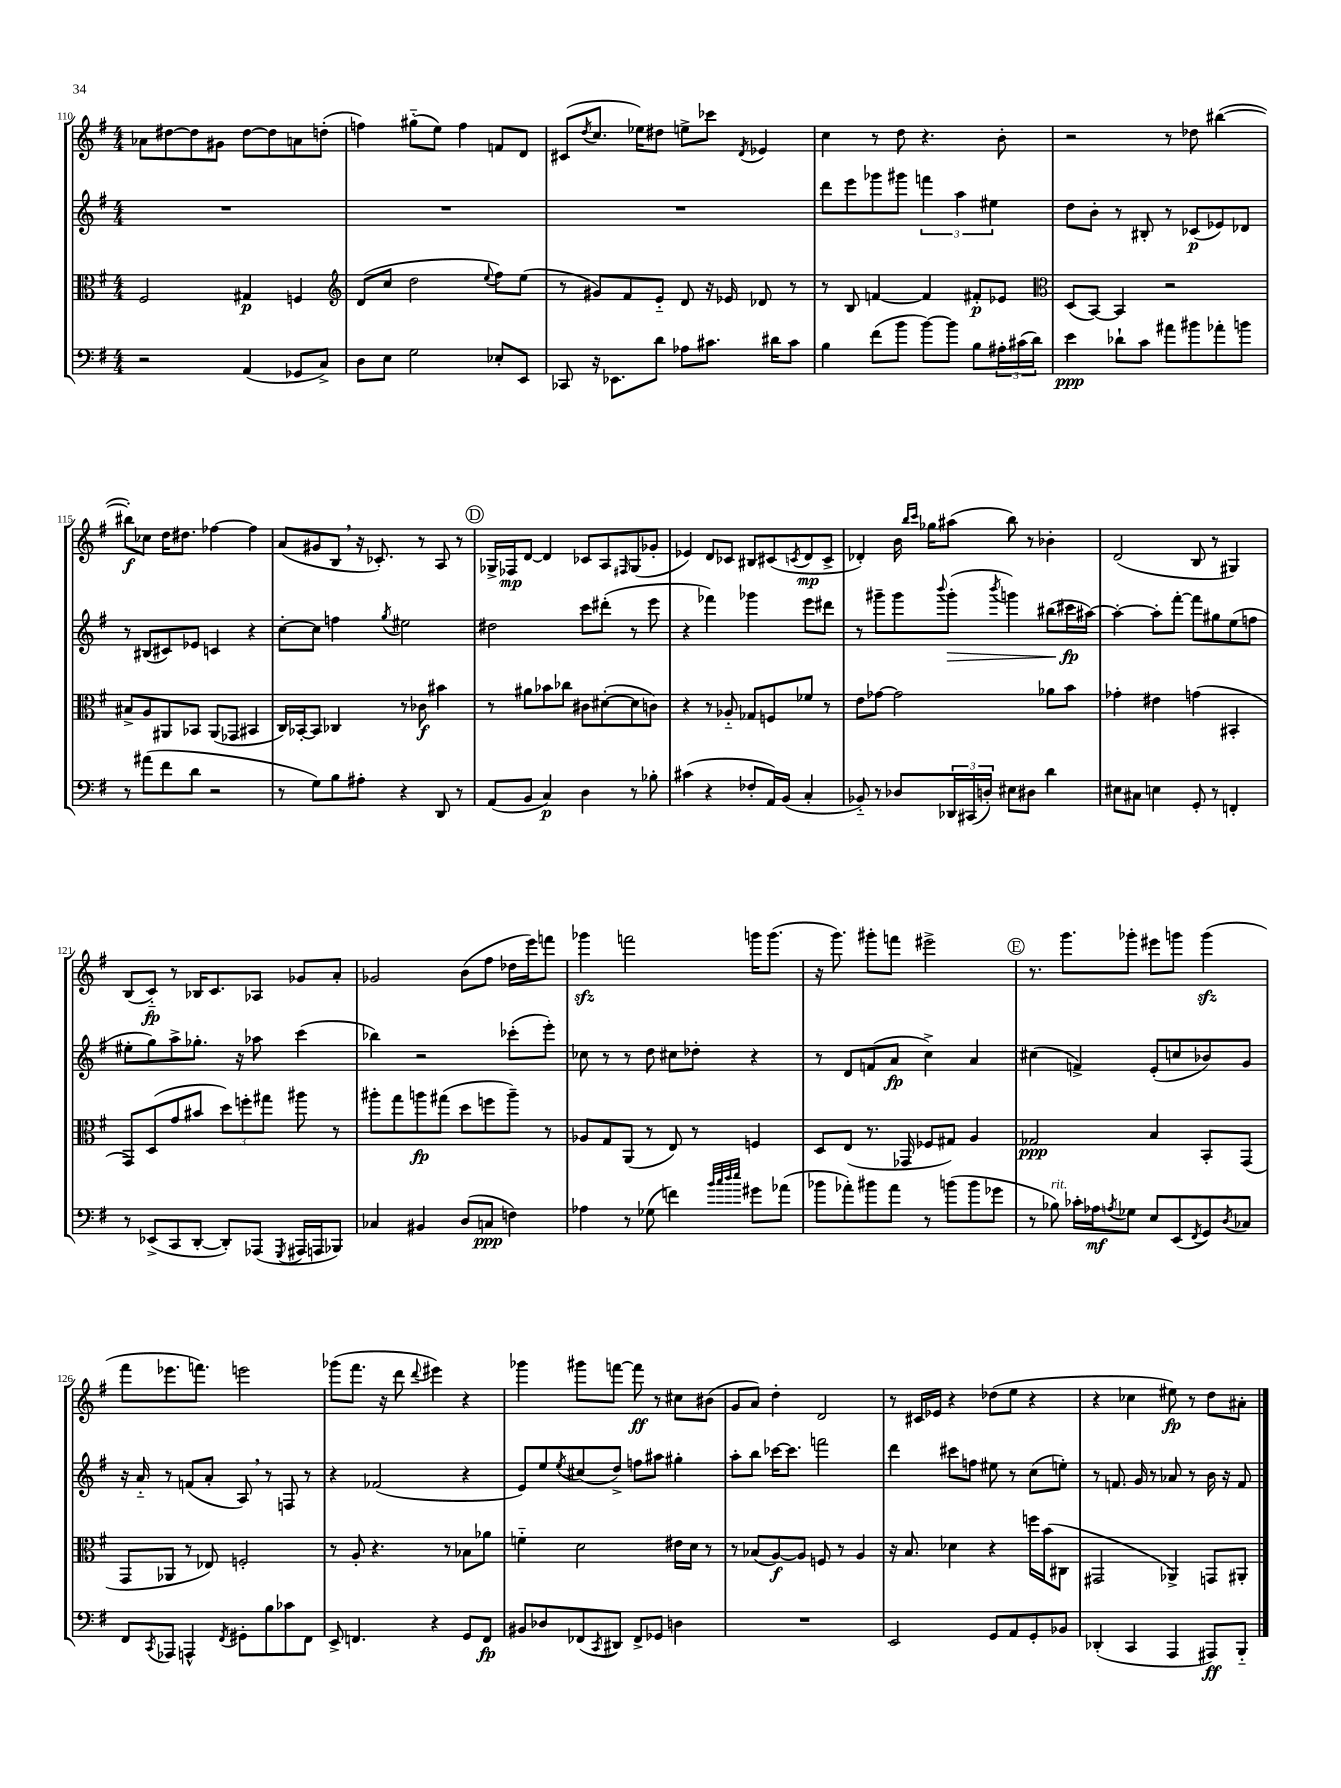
<<
\new StaffGroup <<
\new Staff = "s0" {
    \clef treble \key g \major \numericTimeSignature \time 4/4
    aes'8 dis''8~ dis''8 gis'8 dis''8~ dis''8 a'8 d''8-.( |
    f''4) gis''8-_( e''8) f''4 f'8 d'8 |
    cis'8( \acciaccatura { d''8 } c''8. ees''16) dis''8 e''8-> ces'''8 \acciaccatura { d'8 } ees'4 |
    c''4 r8 d''8 r4. b'8-. |
    r2 r8 des''8 bis''4~( |
    bis''8-.\f) ces''8 d''16 dis''8. fes''4~ fes''4 |
    a'8( gis'8 b8 \breathe r16 ces'8.-.) r8 a8 r8 |
    \mark \markup { \circle "D" } ges16-> fes16\mp d'8~ d'4 ces'8 a8 \grace { fis16 } ges8( ges'8-. |
    ees'4) d'8 ces'8 bis8 cis'8( \acciaccatura { c'8 } d'8\mp c'8-> |
    des'4-.) b'16 \grace { b''16 c'''16 } ges''16 ais''8( b''8) r8 bes'4-. |
    d'2( b8 r8 gis4) |
    b8( c'8-_\fp) r8 bes16 c'8. aes8 ges'8 a'8-. |
    ges'2 b'8( fis''8 des''16 e'''16) f'''8 |
    ges'''4\sfz f'''2 g'''16 g'''8.( |
    r16 g'''8.) gis'''8-. f'''8 eis'''2-> |
    \mark \markup { \circle "E" } r8. g'''8. ges'''8-. eis'''8 g'''8 g'''4\sfz( |
    fis'''8 ees'''8. f'''8.) e'''2 |
    ges'''8( fis'''8. r16 d'''8 \appoggiatura { d'''8 } eis'''4) r4 |
    ges'''4 gis'''8 f'''8~ f'''8\ff r8 cis''8 bis'8( |
    g'8 a'8) d''4-. d'2 |
    r8 cis'16 ees'16 r4 des''8( e''8 r4 |
    r4 ces''4 eis''8\fp) r8 d''8 ais'8-. \bar "|." |
}
\new Staff = "s1" {
    \clef treble \key g \major \numericTimeSignature \time 4/4
    R1 |
    R1 |
    R1 |
    d'''8 e'''8 ges'''8 gis'''8 \tuplet 3/2 { f'''4 a''4 eis''4 } |
    d''8 b'8-. r8 bis8-. r8 ces'8\p( ees'8) des'8 |
    r8 bis8( cis'8) ees'8 c'4 r4 |
    c''8~-. c''8 f''4 \acciaccatura { g''8 } eis''2 |
    \mark \markup { \circle "D" } dis''2 c'''8 dis'''8-.( r8 e'''8 |
    r4 fes'''4) ges'''4 e'''8 dis'''8 |
    r8 gis'''8-- gis'''8 \appoggiatura { b'''8 } gis'''8-.\>( \acciaccatura { b'''8 } g'''4) bis''8( cis'''16\fp\! ais''16~) |
    ais''4~-. ais''8-. fis'''8~-. fis'''8 gis''8 e''8( f''8 |
    eis''8-. g''8) a''8-> ges''8.-. r16 aes''8 c'''4( |
    bes''4) r2 ces'''8-.( e'''8-.) |
    ces''8 r8 r8 d''8 cis''8 des''8-. r4 |
    r8 d'8 f'8( a'8\fp c''4->) a'4 |
    \mark \markup { \circle "E" } cis''4( f'4->) e'8-.( c''8 bes'8) g'8 |
    r16 a'16-_ r8 f'8( a'8-. a8) \breathe r8 f8 r8 |
    r4 fes'2( r4 |
    e'8) e''8 \acciaccatura { e''8 } cis''8( d''8->) f''8 ais''8 gis''4-. |
    a''8-. b''8 ces'''16~ ces'''8. f'''2 |
    d'''4 cis'''8 f''8 eis''8 r8 c''8( e''8-.) |
    r8 f'8. g'16 r8 aes'8 r8 b'16 r16 f'8 \bar "|." |
}
\new Staff = "s2" {
    \clef alto \key g \major \numericTimeSignature \time 4/4
    fis2 gis4\p f4 |
    \clef treble d'8( c''8 d''2 \appoggiatura { e''8 } fis''8) e''8( |
    r8 gis'8) fis'8 e'8-_ d'8 r16 ees'16 des'8 r8 |
    r8 b8 f'4~ f'4 fis'8-.\p ees'8 |
    \clef alto d8( b,8~) b,4 r2 |
    bis8-> a8 ais,8 bes,8 ais,8( ges,8 bis,4 |
    c16) bes,16~-. bes,8 ces4 r8 ces'8\f bis'4 |
    \mark \markup { \circle "D" } r8 ais'8 bes'8 ces''8 cis'8 dis'8~-.( dis'8 c'8) |
    r4 r8 aes8-_ ges8 f8 fes'8 r8 |
    e'8 ges'8~ ges'2 aes'8 b'8 |
    ges'4-. eis'4 g'4( bis,4-. |
    g,8) d8( g'8 bis'8 \tuplet 3/2 { d''8) f''8-. gis''8 } ais''8 r8 |
    ais''8-. g''8 a''8\fp gis''8( d''8 f''8 a''8--) r8 |
    aes8 g8 a,8( r8 e8) r8 f4 |
    d8 e8( r8. ges,16 fes8 gis8) a4 |
    \mark \markup { \circle "E" } ges2\ppp b4 b,8-. g,8( |
    g,8 aes,8 r8 ees8) f2-. |
    r8 a8-. r4. r8 bes8 aes'8 |
    f'4-_ d'2 eis'16 d'16 r8 |
    r8 bes8( a8~\f) a8 f8 r8 a4 |
    r16 b8. des'4 r4 f''16 b'16( cis8 |
    gis,2 aes,4->) g,8 ais,8-. \bar "|." |
}
\new Staff = "s3" {
    \clef bass \key g \major \numericTimeSignature \time 4/4
    r2 a,4( ges,8 c8->) |
    d8 e8 g2 ees8-. e,8 |
    ces,8 r16 ees,8. d'8 aes8 cis'8. dis'16 cis'8 |
    b4 fis'8( b'8 b'8~) b'8 b8 \tuplet 3/2 { ais16-. cis'16( d'16) } |
    e'4\ppp des'8-! c'8 ais'8 bis'8 aes'8-. b'8 |
    r8 ais'8( fis'8 d'8 r2 |
    r8 g8) b8 ais8-. r4 d,8 r8 |
    \mark \markup { \circle "D" } a,8( b,8 c4\p) d4 r8 bes8-. |
    cis'4( r4 fes8-. a,16) b,16( c4-. |
    bes,8-_) r8 des8 \tuplet 3/2 { des,16 cis,16( d16-.) } eis8 dis8 d'4 |
    eis8 cis8 e4 g,8-. r8 f,4-. |
    r8 ees,8->( c,8 d,8~-. d,8-.) aes,,8( \acciaccatura { g,,8 } ais,,16 a,,16 bes,,8) |
    ces4 bis,4 d8( c8\ppp f4) |
    aes4 r8 ges8( f'4) \grace { b'32 c''32 d''32 e''32 } gis'8 aes'8( |
    bes'8 aes'8-.) bis'8 aes'8 r8 b'8( b'8 ges'8 |
    \mark \markup { \circle "E" } r8 bes8^\markup { \italic "rit." }) ces'16-. aes16\mf \acciaccatura { a8 } ges8 e8 e,8( \acciaccatura { fis,8 } g,8) \acciaccatura { d8 } ces8 |
    fis,8 \acciaccatura { c,8 } aes,,8 a,,4-^ \acciaccatura { fis,8 } gis,8-. b8 ces'8 fis,8 |
    e,8-> f,4. r4 g,8 f,8\fp |
    bis,8 des8 fes,8( \acciaccatura { c,8 } dis,8) fes,8-> ges,8 d4 |
    R1 |
    e,2 g,8 a,8 g,8-. bes,8 |
    des,4-.( c,4 a,,4 ais,,8\ff) b,,8-_ \bar "|." |
}
>>
>>
\layout { \context { \Score currentBarNumber = #110 } }
